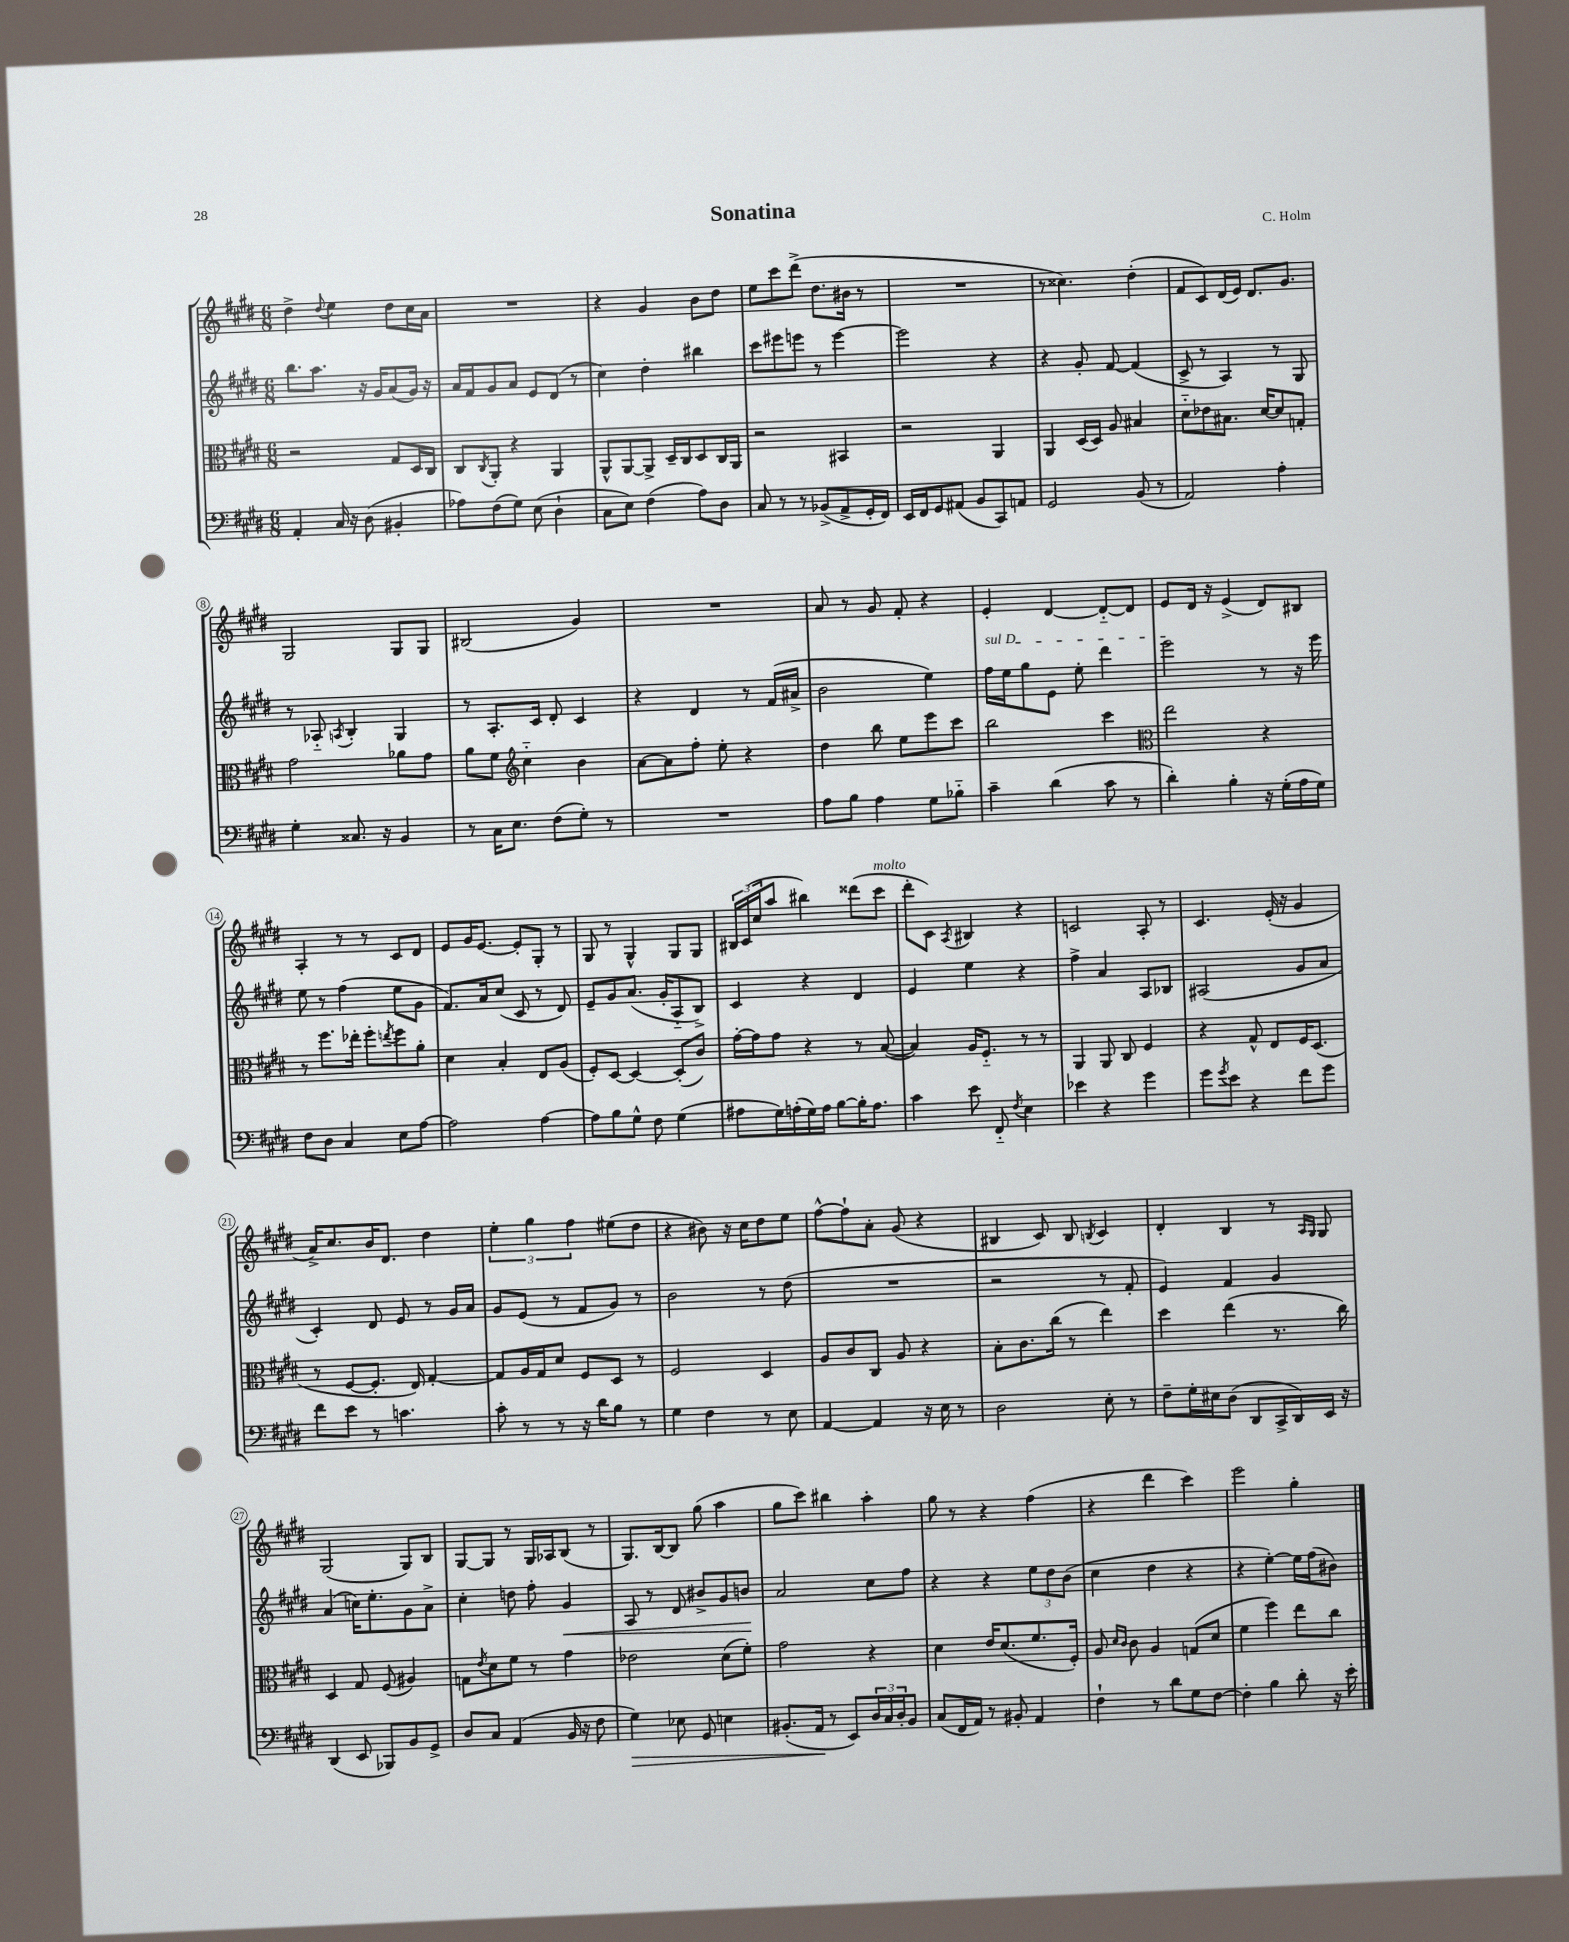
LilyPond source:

\header { title = "Sonatina" composer = "C. Holm" }
<<
\new StaffGroup <<
\new Staff = "s0" {
    \clef treble \key e \major \numericTimeSignature \time 6/8
    dis''4-> \appoggiatura { dis''8 } e''4 dis''8 cis''16 a'16 |
    R2. |
    r4 gis'4 b'8 dis''8 |
    e''8 cis'''8 dis'''8->( dis''8. bis'16 r8 |
    R2. |
    r8 cisis''4.) dis''4-.( |
    fis'8 cis'8) dis'16( e'16) dis'8. gis'8. |
    gis2 gis8 gis8 |
    bis2( gis'4) |
    R2. |
    a'8 r8 gis'8 fis'8-. r4 |
    e'4-. dis'4~ dis'8~-_ dis'8 |
    e'8 dis'16 r16 e'4->( dis'8) bis8 |
    a4-. r8 r8 cis'8 dis'8 |
    e'8 gis'16 e'8.~ e'8-. gis8-. r8 |
    gis8 r8 gis4-^ gis8 gis8 |
    \tuplet 3/2 { bis16 cis'16( cis''16 } a''8 bis''4) disis'''8( cis'''8^\markup { \italic "molto" } |
    dis'''8-. cis'8) \acciaccatura { a8 } bis4 r4 |
    c'2 a8-. r8 |
    cis'4. e'16-.( r16 gis'4 |
    a'16->) cis''8. b'16 dis'8. dis''4 |
    \tuplet 3/2 { e''4-. gis''4 fis''4 } eis''8( dis''8 |
    r4 bis'8) r16 cis''16 dis''8 e''8 |
    fis''8~-^ fis''8-! a'8-. gis'8( r4 |
    bis4 cis'8) bis8 \acciaccatura { b8 } cis'4 |
    dis'4-. b4 r8 \grace { a16 gis16 } gis8 |
    gis2( gis8) b8 |
    gis8~ gis8 r8 gis16 aes16 b8( r8 |
    gis8.) b16~ b8 gis''8( a''4 |
    gis''8 cis'''8) bis''4 a''4-. |
    gis''8 r8 r4 fis''4( |
    r4 dis'''4 cis'''4) |
    e'''2 gis''4-. \bar "|." |
}
\new Staff = "s1" {
    \clef treble \key e \major \numericTimeSignature \time 6/8
    b''8. a''8. r16 gis'16 a'8( gis'16) r16 |
    a'16 fis'16 gis'8 a'8 e'8 dis'8( r8 |
    cis''4) dis''4-. bis''4 |
    cis'''8 eis'''8 e'''8 r8 e'''4~ |
    e'''2 r4 |
    r4 gis'8-. fis'8~ fis'4( |
    cis'8-> r8 a4) r8 gis8 |
    r8 aes8-_ \acciaccatura { a8 } b4-. gis4 |
    r8 a8.-. cis'16 dis'8-. cis'4 |
    r4 dis'4 r8 fis'16( ais'16-> |
    b'2 e''4) |
    \once \override TextSpanner.bound-details.left.text = \markup { \italic "sul D" } fis''16\startTextSpan e''16 gis''8 e'8 e''8-. dis'''4 |
    e'''2\stopTextSpan r8 r16 e'''16 |
    e''8 r8 fis''4( e''8 gis'8 |
    fis'8.) a'16 cis''8( cis'8 r8 dis'8) |
    e'8-- gis'8 a'8.( gis'16-. a8-_ b8->) |
    cis'4 r4 dis'4 |
    e'4 e''4 r4 |
    fis''4-> a'4 a8 bes8 |
    ais2( gis'8 a'8 |
    cis'4-.) dis'8 e'8 r8 gis'16 a'16 |
    gis'8 e'8( r8 fis'8 gis'8) r8 |
    b'2 r8 dis''8( |
    R2. |
    r2 r8 fis'8-. |
    e'4) fis'4 gis'4 |
    a'4( c''16) e''8.-. gis'8 a'8-> |
    cis''4-. d''8 fis''8-. gis'4\< |
    a8 r8 dis'8 bis'8-> gis'8 b'8\! |
    a'2 cis''8 fis''8 |
    r4 r4 \tuplet 3/2 { e''8 dis''8 b'8( } |
    cis''4 dis''4 r4 |
    r4 e''4~-.) e''16 fis''16( bis'8) \bar "|." |
}
\new Staff = "s2" {
    \clef alto \key e \major \numericTimeSignature \time 6/8
    r2 gis8 dis16 cis16 |
    cis8 \acciaccatura { cis8 } a,8-. r4 a,4 |
    a,8-^ a,8~ a,8-> dis16-- cis16 dis8 cis16 a,16 |
    r2 bis,4 |
    r2 a,4 |
    a,4 dis16( dis16) a8 bis4 |
    dis'8-_ ees'8 bis8. dis'16~ dis'8 g8-. |
    gis'2 aes'8 gis'8 |
    a'8 fis'8 \clef treble cis''4-_ b'4 |
    a'8~ a'8 fis''8-. e''8-. r4 |
    dis''4 b''8 e''8 e'''8 cis'''8 |
    b''2 cis'''4 |
    \clef alto e''2 r4 |
    r8 fis''8. ees''16-. fis''8-. \acciaccatura { e''8 } fis''8 a'8-. |
    dis'4 b4-. e8 a8( |
    fis8-.) dis8~ dis4~ dis8-.( cis'8) |
    gis'16~-. gis'16 gis'8 r4 r8 b8~( |
    b4) a16 fis8.-_ r8 r8 |
    a,4 a,8 cis8 fis4 |
    r4 gis8-^ e8 fis16 dis8.( |
    r8 fis8~ fis8.-. e16) gis4~-. |
    gis8 a16 gis16 dis'8 fis8 dis8 r8 |
    fis2 dis4 |
    a8 cis'8 cis8 a8 r4 |
    b8-. cis'8. cis''16( r8 e''4) |
    dis''4 e''4( r8. cis''16) |
    dis4 gis8 fis8( ais4) |
    g8 \acciaccatura { e'8 } dis'8 fis'8 r8 gis'4 |
    ees'2 dis'8( fis'8-.) |
    gis'2 r4 |
    dis'4 e'16 dis'8.( fis'8. fis16-.) |
    a8 \grace { dis'16 cis'16 } cis'8 a4 g8( dis'8 |
    fis'4 fis''4) e''8 cis''8 \bar "|." |
}
\new Staff = "s3" {
    \clef bass \key e \major \numericTimeSignature \time 6/8
    a,4-. cis16 r16 dis8( bis,4-. |
    aes8) fis8( gis8) e8( dis4-! |
    cis8 e8) fis4( a8) dis8 |
    cis8 r8 r8 bes,8->( a,8-> gis,16-. fis,16) |
    e,16 fis,16 gis,8 ais,8( b,8 cis,8) a,8 |
    gis,2 b,8( r8 |
    a,2) a4-. |
    gis4-. cisis8. r16 b,4 |
    r8 cis16 e8. fis8( gis8-.) r8 |
    R2. |
    a8 b8 a4 gis8 bes8-_ |
    cis'4-- dis'4( cis'8 r8 |
    dis'4-.) b4-. r16 gis16-.( a16 gis16) |
    fis8 dis8 cis4 e8 a8~ |
    a2 a4~ |
    a8 b8 gis8-^ fis8 gis4( |
    ais8 gis16) a16-.( gis16) a16 b8~ b16-. a8. |
    cis'4 e'8 fis,8-_ \acciaccatura { fis8 } e4 |
    ees'4 r4 gis'4 |
    gis'8 \acciaccatura { gis'8 } e'8 r4 fis'8 gis'8 |
    fis'8 e'8 r8 c'4. |
    cis'8-. r8 r8 r16 dis'16 b8 r8 |
    gis4 fis4 r8 e8 |
    a,4~ a,4 r16 e16 r8 |
    dis2 e8-. r8 |
    fis8-- gis16-. eis16 dis8( dis,8 cis,16-> dis,16) e,16 r16 |
    dis,4( e,8 bes,,8) b,8 gis,8-> |
    dis8 cis8 a,4( b,16 r16 fis8 |
    gis4\>) ees8 gis,8 e4 |
    bis,8.-.( a,16\! r8 e,8) \tuplet 3/2 { dis16 cis16 dis16-. } bis,8 |
    cis8( fis,16 a,16) r8 bis,8-. a,4 |
    fis4-! r8 dis'8 gis8 fis8~ |
    fis4-. b4 dis'8-. r16 e'16-. \bar "|." |
}
>>
>>
\layout { \context { \Score \override BarNumber.stencil = #(make-stencil-circler 0.1 0.3 ly:text-interface::print) } }
